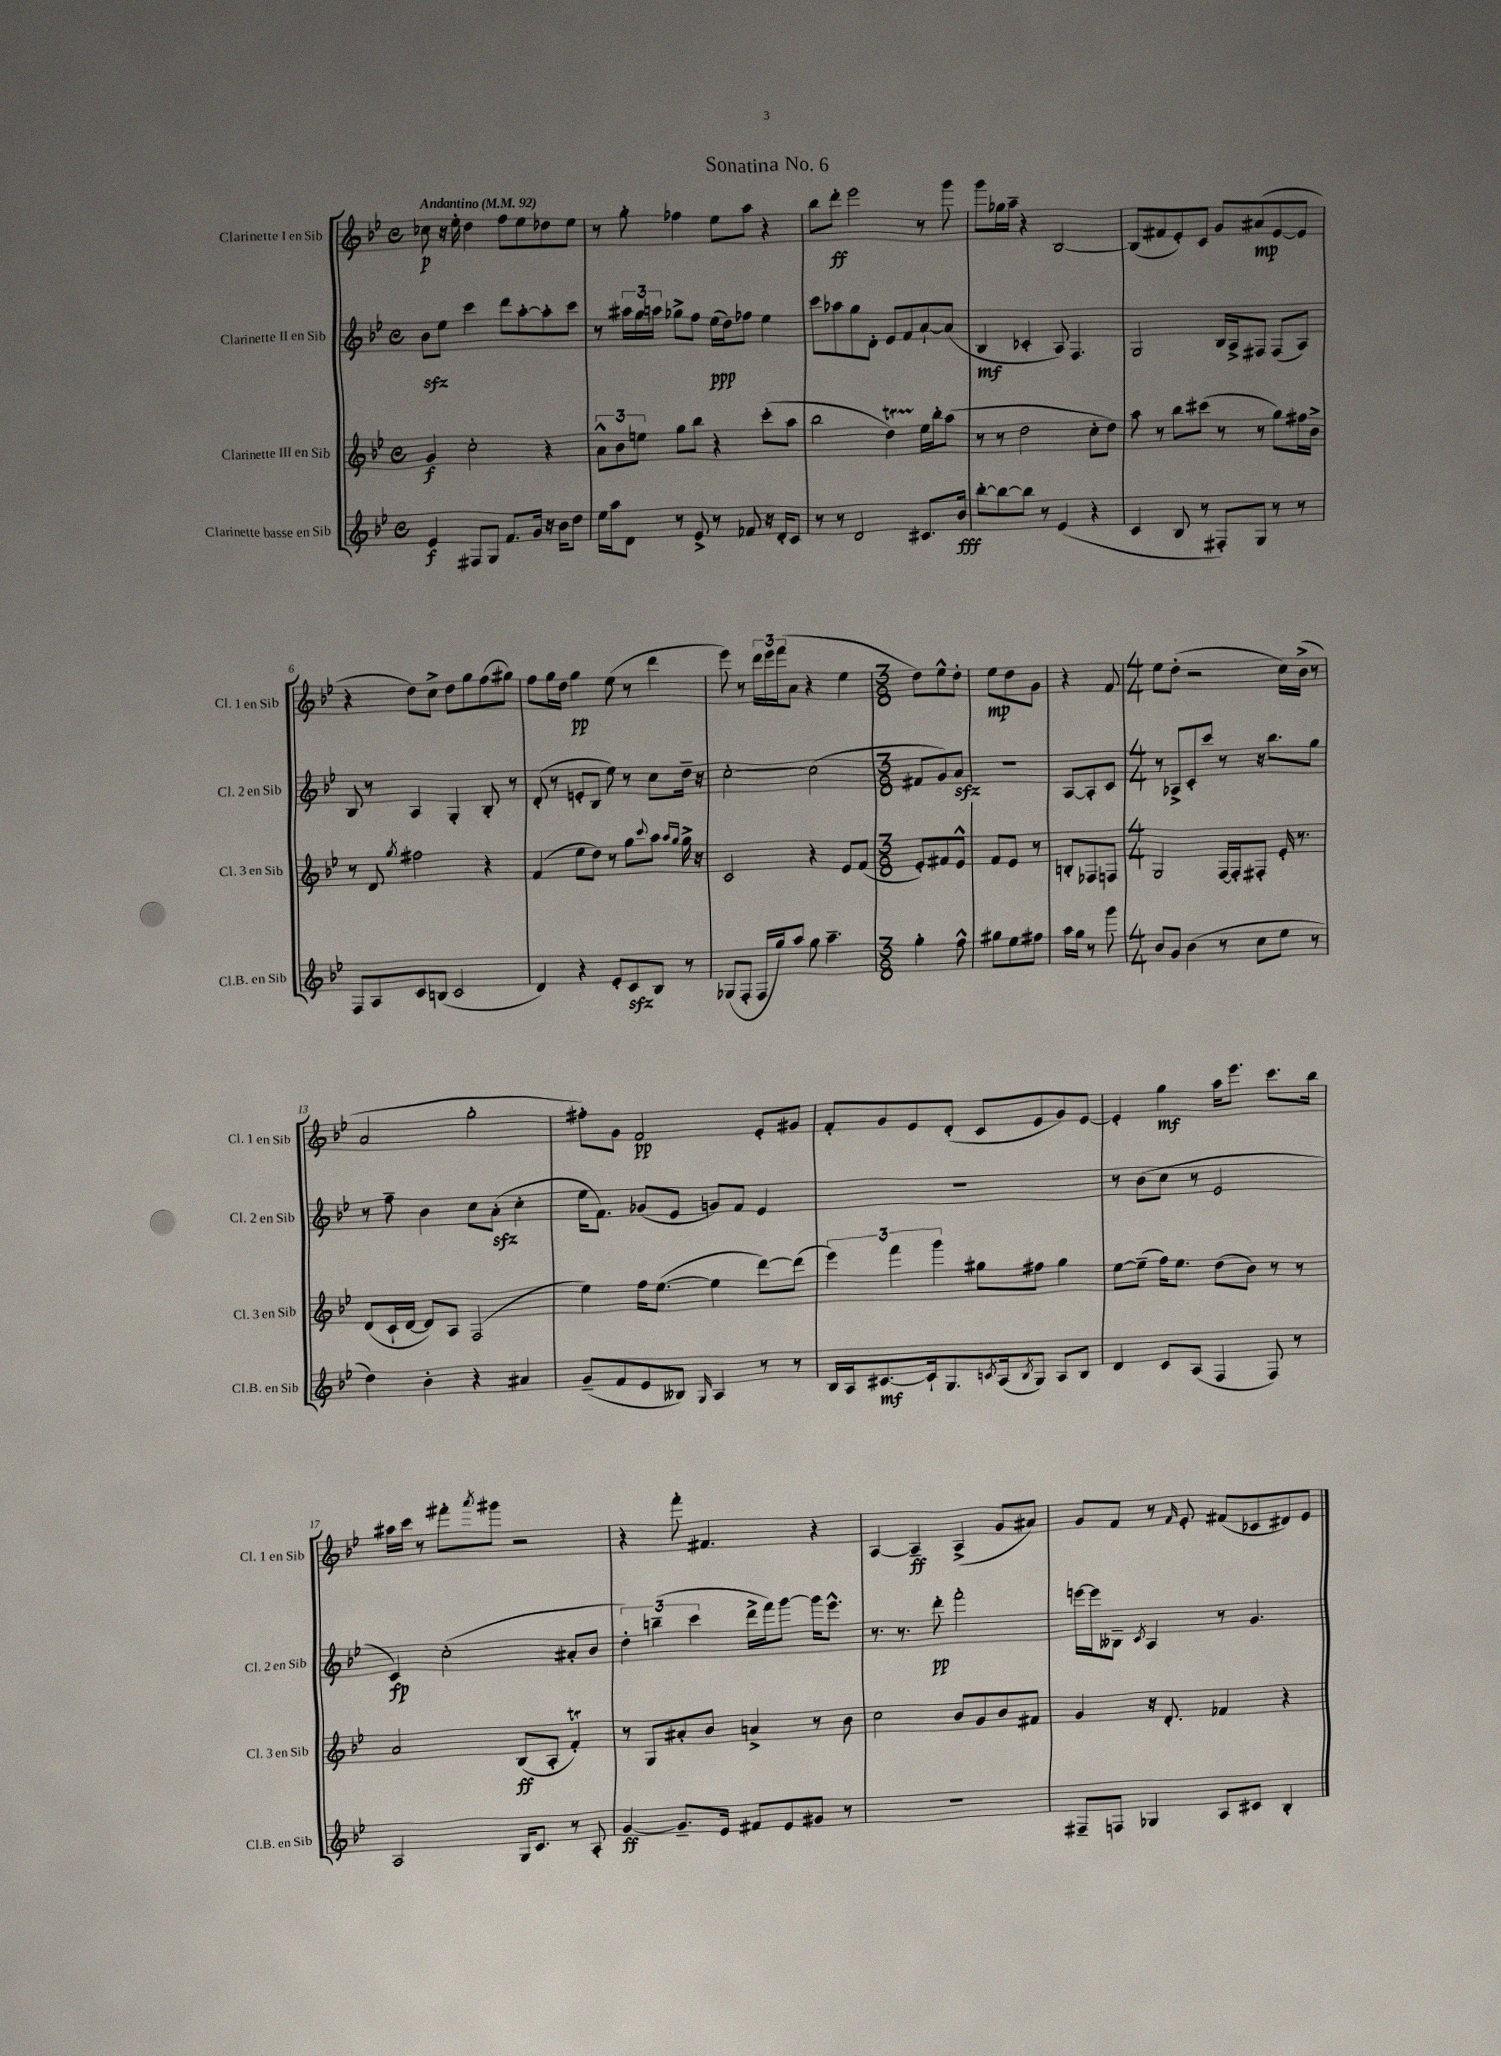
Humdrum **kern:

**kern	**kern	**kern	**kern
*staff4	*staff3	*staff2	*staff1
*clefG2	*clefG2	*clefG2	*clefG2
*k[b-e-]	*k[b-e-]	*k[b-e-]	*k[b-e-]
*M4/4	*M4/4	*M4/4	*M4/4
*met(c)	*met(c)	*met(c)	*met(c)
*MM92	*MM92	*MM92	*MM92
4e-	4g	8b-	8cc-
.	.	8ee-	16r
.	.	.	16ee-'
8F#	2cc'	4ccc	4dd
8G	.	.	.
8.f	.	8ddd	8ff
.	.	[8aa'	8ee-
16g	.	.	.
16r	4r	8aa']	8dd-
16b-	.	.	.
8dd	.	8ccc	8ee-
=	=	=	=
16ee-	12a^^	8r	8r
16aa	.	.	.
.	12b-	.	.
8d	.	24aa#	8gg'
.	12ee	24gg	.
.	.	24aa	.
8r	8gg	8gg-^	4ff-
8e-^	8bb-	8ff	.
8r	4r	(16ee-	8ee-
.	.	16dd)	.
8f-	.	8ff-	8aa
16r	(8ccc'	4ee-	4r
16d'	.	.	.
8c	8aa	.	.
=	=	=	=
8r	2bb-	8ccc	8bb-
8r	.	8aa-	8ddd'
2d	.	8gg	2eee-
.	.	8d'	.
.	4dd)	8e-	.
.	.	8f	.
8.c#	16ee-	[8a`	8r
.	16bb-'	.	.
.	(8aa	(8a]	8ggg
16b-	.	.	.
=	=	=	=
[8bb-'	8r	4B-	8ggg
8bb-_	8r	.	16gg-
.	.	.	16aa~
8bb-]	2dd	4c-'	4r
8r	.	.	.
(4e-	.	8A)	[2B-
.	.	4.F	.
4r	8cc'	.	.
.	8dd)	.	.
=	=	=	=
4c	8aa	2G	(8B-]
.	8r	.	8f#
8B-	8bb-	.	8e-')
8r	(8ccc#	.	8c
8F#')	8r	16B-	8g
.	.	16A^	.
8G	8r	8F#	(8a#
8r	8gg)	(8F#	[8e-
8r	16ff#	8A)	8e-]
.	16b-^	.	.
=	=	=	=
8F	8r	8B-	4r
8A	8d	8r	.
.	8qgg	.	.
8c	2ff#	4A	8dd)
(8B	.	.	8cc^
2c	.	4G'	8dd
.	.	.	8gg
.	4r	8B-'	(8ff
.	.	8r	8gg#)
=	=	=	=
4d)	(4f	(8d'	8ff
.	.	8r	16gg
.	.	.	16dd
4r	8ee-	8e'	4gg
.	8dd)	8B-	.
8e-'	8r	8ee-)	(8ee-
8c	8gg	8r	8r
.	8qqccc	.	.
8B-	8aa	8cc	4ddd
.	16qqaa	.	.
.	16qqgg	.	.
8r	16gg^	16dd~	.
.	16r	16r	.
=	=	=	=
(8G-	2c	[2cc'	8eee-)
8F'	.	.	8r
16F	.	.	24ddd
.	.	.	24eee-
16gg)	.	.	.
.	.	.	(24fff
8aa	.	.	8a
8gg	4r	(2cc]	4r
4.aa~	.	.	.
.	8e-	.	4ee-
.	(8f	.	.
=	=	=	=
*M3/8	*M3/8	*M3/8	*M3/8
4gg'	8e-')	8f#	8dd)
.	8f#	8g)	8ee-^^
8ff^^	8e-^^	8a	8dd'
=	=	=	=
8gg#	8f	4.r	8ee-
8ee-	8e-	.	8dd
8ff#	8r	.	8g
=	=	=	=
16aa	8B'	[8A	4r
16gg	.	.	.
8r	8F-	8A']	.
8ggg	8F	8c	8f
=	=	=	=
*M4/4	*M4/4	*M4/4	*M4/4
8b-	2G	8r	8ee-
8g	.	8A-^	(8dd'
(4b-	.	8c'	2r
.	.	8ccc	.
8r	[16F	8r	.
.	16F']	.	.
8cc	8F#'	16r	.
.	.	8.bb-	.
8ee-	16e-'	.	16cc)
.	8.r	.	(16b-^
8r	.	8gg	8r
=	=	=	=
4dd)	(8d	8r	2a
.	16c`	8ff~	.
.	[16d	.	.
4b-'	8d])	4b-	.
.	8A	.	.
4r	(2F	8cc	2gg'
.	.	(8a'	.
4a#	.	4cc'	.
=	=	=	=
(8g~	4ee-)	16ee-	8ff#')
.	.	8.f)	.
8f	.	.	8g
8e-	16ff	(8g-	2f
.	([8.ee-	.	.
8B--)	.	8e-	.
16qqG	.	.	.
4A	4ee-]	8g)	.
.	.	8f	.
8r	[8ddd)	4e-	8e-'
8r	(8ddd]	.	8g#
=	=	=	=
16B-	6eee-)	1r	8f'
16A	.	.	.
[8.c#	.	.	8g
.	6fff	.	.
.	.	.	8e-
16c#`]	.	.	.
.	6ggg	.	.
8.G	.	.	(8d'
.	8gg#	.	8c
8qc	.	.	.
(16A	.	.	.
8qB-	.	.	.
8G)	8ff#	.	8e-
8A	4gg#	.	8g)
8B-	.	.	[8e-
=	=	=	=
4d	[8ee-	8r	4e-']
.	(8ee-~]	(8b-	.
8c	16ff)	8cc	4gg
.	8.ee-	.	.
(8A	.	8r	.
4F	(8dd	2e-	16aa
.	.	.	8.eee-
.	8b-)	.	.
8F)	8r	.	8.ccc
8r	8r	.	.
.	.	.	16bb-
=	=	=	=
2A	2a	4c)	16aa#
.	.	.	16ccc
.	.	.	8r
.	.	(2cc'	8fff#'
.	.	.	8qaaa
.	.	.	8ggg#
16G	(8B-	.	2r
8.c	.	.	.
.	8A'	.	.
8r	4f')	8a#'	.
8A'	.	8b-	.
=	=	=	=
[4g	8r	6dd')	4r
.	8G	.	.
.	.	(6bb~	.
8.g~]	8a#'	.	8fff'
.	.	6ccc	.
.	8b-	.	4.f#
16e-	.	.	.
8f#	4a^	16ddd^	.
.	.	16fff)	.
8e-	.	[8ggg	.
8g#	8r	16ggg]	4r
.	.	8.eee-^^	.
8r	8b-	.	.
=	=	=	=
1r	2cc	8.r	[4A
.	.	8.r	.
.	.	.	4A~]
.	.	8ddd'	.
.	8b-	2fff'	(4A^
.	8g	.	.
.	8b-	.	8g
.	8f#	.	8a#)
=	=	=	=
8F#~	4g	[16eee	8g
.	.	16eee]	.
8F	.	8B--~	8f
.	.	8qc	.
4G-	16r	4A	8r
.	8.d'	.	.
.	.	.	16qqf
.	.	.	8e-'
8A	4f-	8r	(8f#
8c#	.	4.g	8c-
4B-'	4r	.	8d#)
.	.	.	8e-
==	==	==	==
*-	*-	*-	*-
